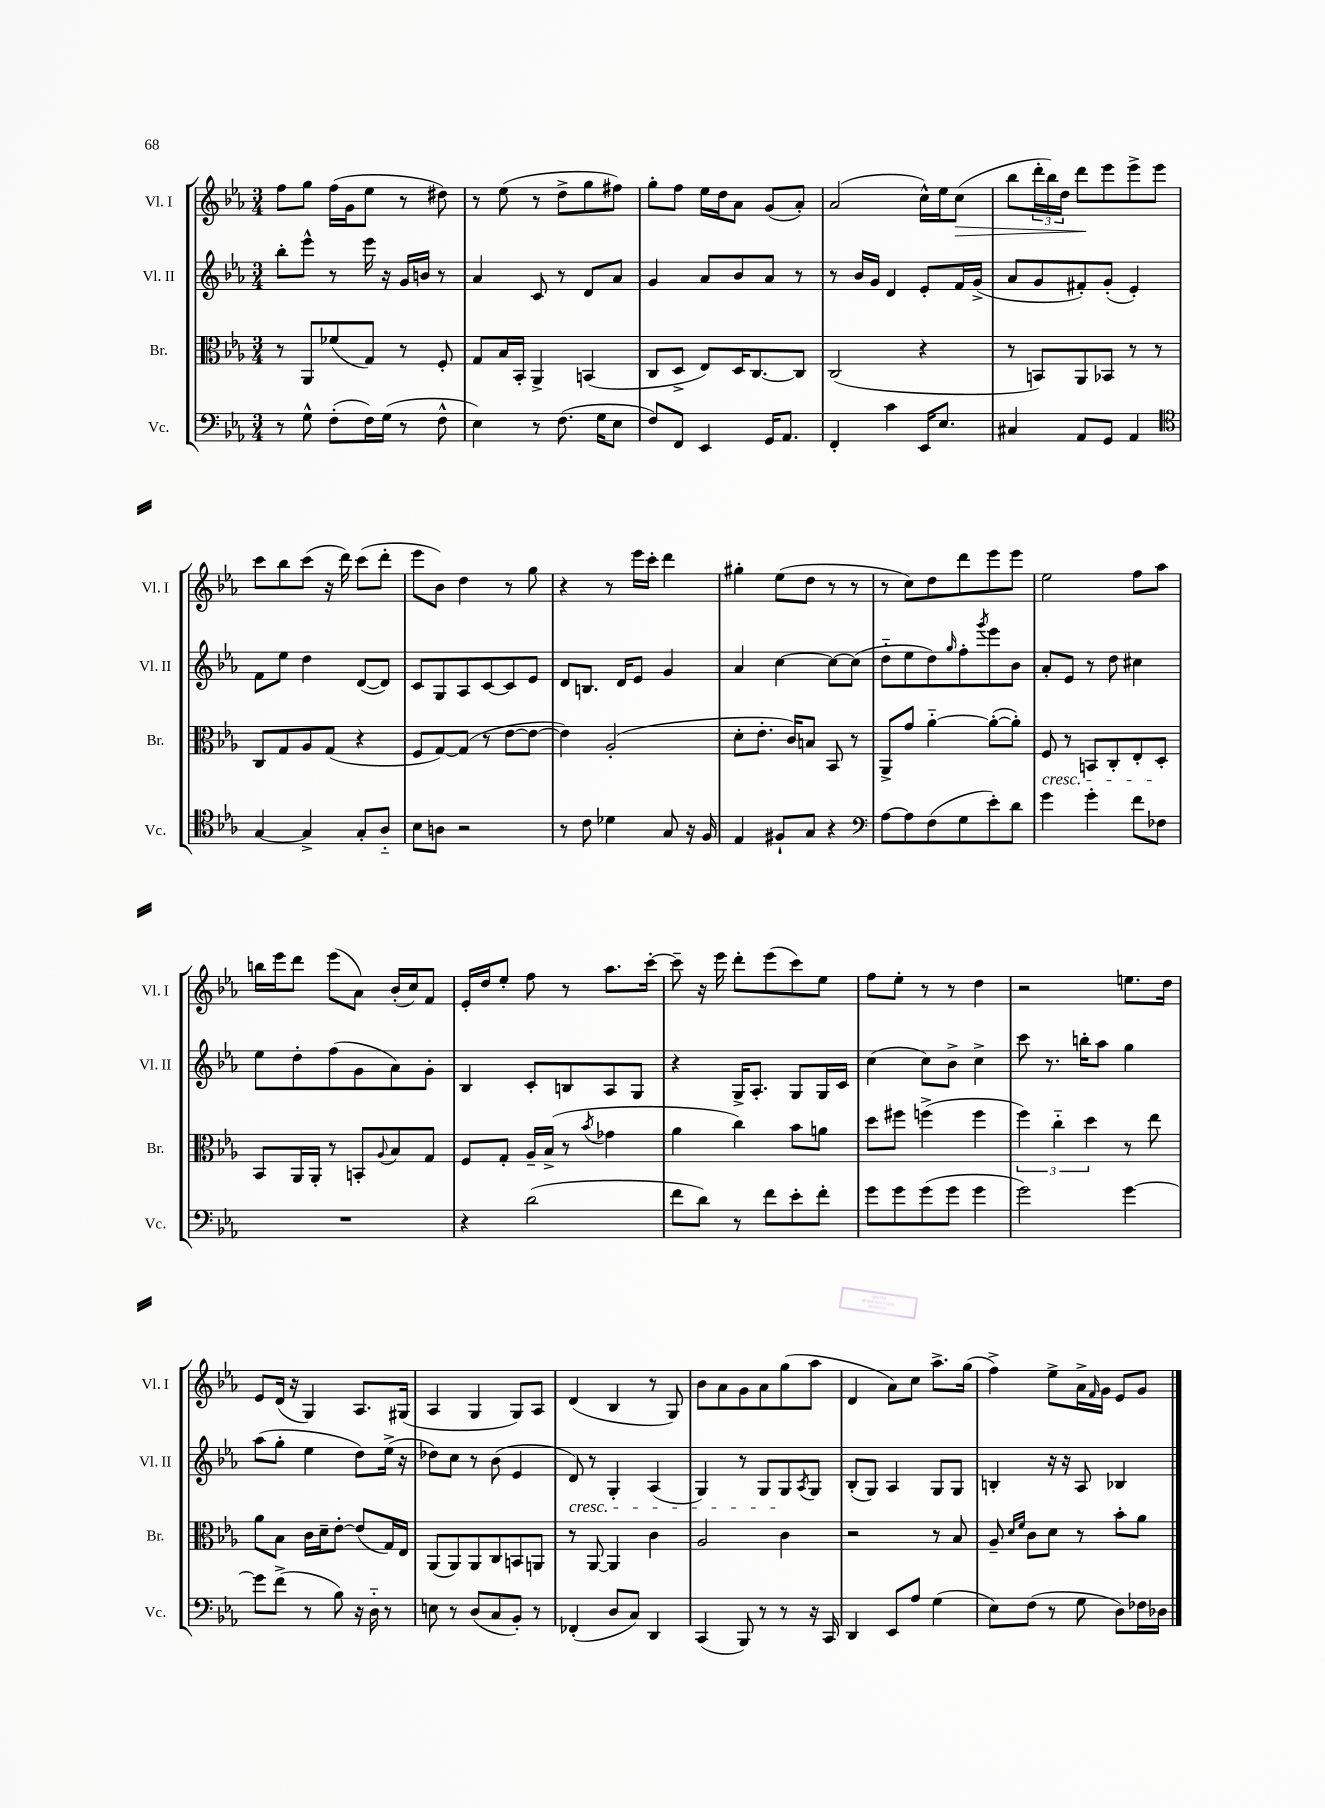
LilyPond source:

<<
\new StaffGroup <<
\new Staff = "s0" \with { instrumentName = "Vl. I" shortInstrumentName = "Vl. I" } {
    \clef treble \key ees \major \numericTimeSignature \time 3/4
    f''8 g''8 f''16( g'16 ees''8 r8 dis''8) |
    r8 ees''8( r8 d''8-> g''8 fis''8) |
    g''8-. f''8 ees''16 d''16 aes'8 g'8( aes'8-.) |
    aes'2( c''16-^) ees''16 c''8\>( |
    bes''8 \tuplet 3/2 { d'''16-. bes''16) d''16 } d'''8\! ees'''8 ees'''8-> ees'''8 |
    c'''8 bes''8 c'''8( r16 d'''16) c'''8( d'''8-. |
    ees'''8 bes'8) d''4 r8 g''8 |
    r4 r8 ees'''16 c'''16-. d'''4 |
    gis''4-. ees''8( d''8 r8 r8 |
    r8 c''8) d''8 d'''8 ees'''8 ees'''8 |
    ees''2 f''8 aes''8 |
    b''16 ees'''16 d'''8 ees'''8( aes'8) bes'16-.( c''16) f'8 |
    ees'16-. d''16 ees''8-. f''8 r8 aes''8. c'''16~-. |
    c'''8-- r16 ees'''16 d'''8-. ees'''8( c'''8) ees''8 |
    f''8 ees''8-. r8 r8 d''4 |
    r2 e''8. d''16 |
    ees'8 d'16( r16 g4) aes8. gis16( |
    aes4 g4 g8) aes8 |
    d'4( bes4 r8 g8) |
    bes'8 aes'8 g'8 aes'8 g''8( aes''8 |
    d'4 aes'8) c''8 aes''8.-> g''16( |
    f''4->) ees''8-> aes'16-> \grace { f'16 } g'16 ees'8 g'8 \bar "|." |
}
\new Staff = "s1" \with { instrumentName = "Vl. II" shortInstrumentName = "Vl. II" } {
    \clef treble \key ees \major \numericTimeSignature \time 3/4
    bes''8-. ees'''8-^ r8 ees'''16 r16 g'16 b'16 r8 |
    aes'4 c'8 r8 d'8 aes'8 |
    g'4 aes'8 bes'8 aes'8 r8 |
    r8 bes'16 g'16 d'4 ees'8-. f'16 g'16->( |
    aes'8 g'8 fis'8-.) g'8-.( ees'4-.) |
    f'8 ees''8 d''4 d'8~( d'8) |
    c'8 g8 aes8 c'8~ c'8 ees'8 |
    d'8 b8. d'16 ees'8 g'4 |
    aes'4 c''4~ c''8~ c''8( |
    d''8-_ ees''8 d''8) \grace { g''16 } f''8-. \acciaccatura { g'''8 } ees'''8 bes'8 |
    aes'8-. ees'8 r8 d''8 cis''4 |
    ees''8 d''8-. f''8( g'8 aes'8) g'8-. |
    bes4 c'8-. b8 aes8 g8 |
    r4 g16-> aes8.-. g8 g16 c'16 |
    c''4( c''8) bes'8-> c''4-> |
    c'''8 r8. b''16-. aes''8 g''4 |
    aes''8( g''8-. ees''4 d''8) ees''16->( r16 |
    des''8) c''8 r8 bes'8( ees'4 |
    d'8\cresc) r8 g4-. aes4( |
    g4) r8 g8 g8\! \acciaccatura { aes8 } g8 |
    bes8-.( g8) aes4 g8 g8 |
    b4-. r16 r16 aes8 bes4 \bar "|." |
}
\new Staff = "s2" \with { instrumentName = "Br." shortInstrumentName = "Br." } {
    \clef alto \key ees \major \numericTimeSignature \time 3/4
    r8 aes,8 fes'8( g8) r8 f8-. |
    g8 bes16 bes,16-. aes,4-> b,4( |
    c8 d8-> ees8) d16 c8.~ c8 |
    c2( r4 |
    r8 b,8) aes,8 bes,8 r8 r8 |
    c8 g8 aes8 g8( r4 |
    f8 g8~) g8( r8 ees'8~ ees'8~ |
    ees'4) aes2-.( |
    d'8-. ees'8.-. c'16) b8 bes,8 r8 |
    aes,8-> g'8 aes'4~-_ aes'8~-.( aes'8-.) |
    f8\cresc r8 b,8 c8-. ees8-. d8-.\! |
    bes,8 aes,16 aes,16-. r8 b,8-. \appoggiatura { aes8 } bes8 g8 |
    f8 g8-. aes16-- bes16->( r8 \acciaccatura { bes'8 } ges'4 |
    aes'4 c''4) bes'8 a'8 |
    d''8 fis''8 f''4->( f''4 |
    \tuplet 3/2 { f''4) c''4-_ d''4 } r8 ees''8 |
    aes'8 bes8 c'16 d'16-- ees'8~-. ees'8( g16) ees16 |
    aes,8( aes,8) aes,8 c8 b,8 a,8 |
    r8 aes,8~ aes,4 c'4 |
    aes2 c'4 |
    r2 r8 bes8 |
    aes8-- \grace { d'16 f'16 } c'8 d'8 r8 bes'8-. aes'8 \bar "|." |
}
\new Staff = "s3" \with { instrumentName = "Vc." shortInstrumentName = "Vc." } {
    \clef bass \key ees \major \numericTimeSignature \time 3/4
    r8 g8-^ f8-.( f16) g16( r8 f8-^ |
    ees4) r8 f8.( g16 ees8 |
    f8) f,8 ees,4 g,16 aes,8. |
    f,4-. c'4 ees,16 ees8. |
    cis4 aes,8 g,8 aes,4 |
    \clef tenor g4~ g4-> g8-. aes8-_ |
    bes8 a8 r2 |
    r8 c'8 des'4 g8 r16 f16 |
    ees4 fis8-! g8 r4 |
    \clef bass aes8~ aes8 f8( g8 ees'8-.) d'8 |
    g'4 g'4-. f'8 fes8 |
    R2. |
    r4 d'2( |
    f'8 d'8) r8 f'8 ees'8-. f'8-. |
    g'8 g'8 g'8( g'8 g'4 |
    g'2) g'4~ |
    g'8 f'8->( r8 bes8) r16 d16-_ r8 |
    e8 r8 d8( c8 bes,8-.) r8 |
    fes,4-.( d8 c8) d,4 |
    c,4( bes,,8) r8 r8 r16 c,16 |
    d,4 ees,8 aes8 g4( |
    ees8) f8( r8 g8 d8) fes16 des16 \bar "|." |
}
>>
>>
\layout { \context { \Score \remove "Bar_number_engraver" } }
